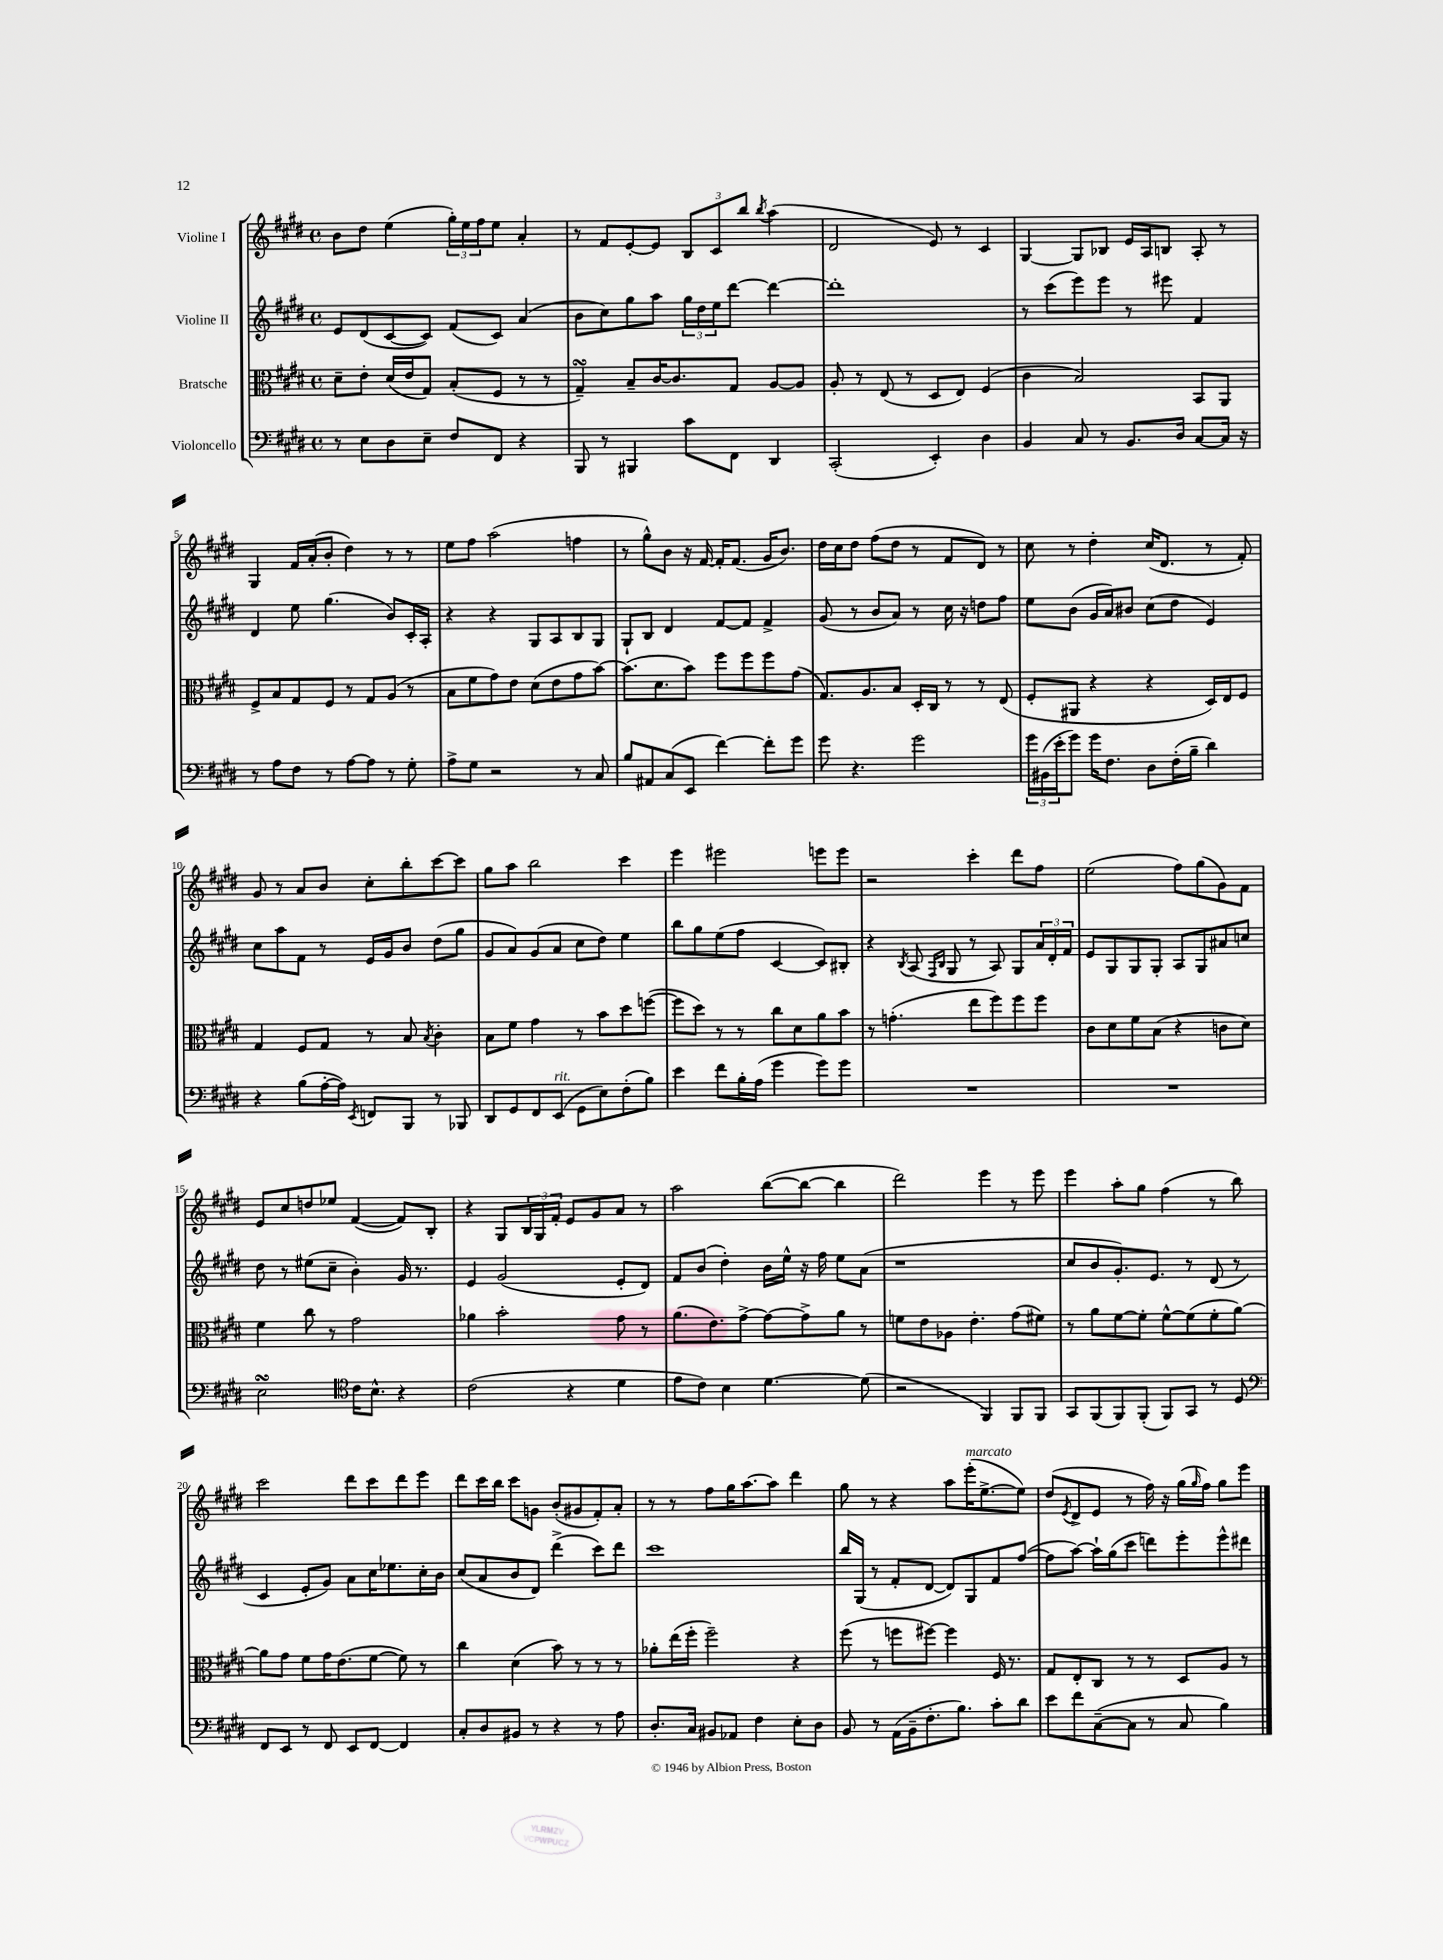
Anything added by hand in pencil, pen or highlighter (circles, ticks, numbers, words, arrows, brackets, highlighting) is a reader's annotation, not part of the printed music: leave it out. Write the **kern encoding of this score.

**kern	**kern	**kern	**kern
*staff4	*staff3	*staff2	*staff1
*clefF4	*clefC3	*clefG2	*clefG2
*k[f#c#g#d#]	*k[f#c#g#d#]	*k[f#c#g#d#]	*k[f#c#g#d#]
*M4/4	*M4/4	*M4/4	*M4/4
*met(c)	*met(c)	*met(c)	*met(c)
8r	8d#~\L	8e/L	8b\L
8E\L	8e'\J	(8d#/	8dd#\J
8D#\	(16d#/LL	[8c#/	(4ee\
.	16e/J	.	.
8E~\J	8G#/J)	8c#/]J)	.
8F#/L	(8B'/L	(8f#/L	24gg#'\LL)
.	.	.	24ee\
.	.	.	24ff#\J
8FF#/J	8F#/J	8c#/J)	8ee\J
4r	8r	(4a/	4a'/
.	8r	.	.
=	=	=	=
8BBB/	4G#~/)	8b\L	8r
8r	.	8cc#\)	8f#/L
4BBB#/	8B~/L	8gg#\	[8e'/
.	[16c#/K	8aa\J	8e/]J
.	8.c#/]	.	.
8c#\L	.	24gg#\LL	12B/L
.	.	24dd#\	.
.	.	24ee\J	12c#/
8FF#\J	8G#/J	[8ddd#\J	.
.	.	.	12bb/J
.	.	.	8qbb/
4DD#/	[8A/L	4ddd#\_	(4aa\
.	8A/]J	.	.
=	=	=	=
(2CC#'/	8A'/	1ddd#']	2d#/
.	8r	.	.
.	(8E/	.	.
.	8r	.	.
4EE'/)	8D#/L	.	8e/)
.	8E/J)	.	8r
4D#\	(4F#/	.	4c#/
=	=	=	=
4BB/	4c#\	8r	[4G#/
.	.	(8ccc#\L	.
8C#/	2B/)	8eee\)	8G#/]L
8r	.	8eee\J	8B-/J
8.BB/L	.	8r	16e/LL
.	.	.	16A/J
.	.	8eee#\	8B/J
16D#/Jk	.	.	.
[8C#/L	8BB/L	4f#/	8A'/
16C#/]Jk	8AA/J	.	8r
16r	.	.	.
=	=	=	=
8r	8F#^/L	4d#/	4G#/
8A\L	8B/	.	.
8F#\J	8G#/	8ee\	16f#/LL
.	.	.	(16a'/J
8r	8F#/J	(4.gg#\	8b'/J
[8A\L	8r	.	4dd#\)
8A\]J	8G#/L	.	.
8r	(8A/J	8b/L)	8r
8G#'\	8r	16c#'/L	8r
.	.	16A'/JJ	.
=	=	=	=
8A^\L	8B\L	4r	8ee\L
8G#\J	8f#\	.	8ff#\J
2r	8g#\)	4r	(2aa\
.	8e\J	.	.
.	(8d#\L	8G#/L	.
.	8e\	8A/	.
8r	8g#\	8B/	4ff\
8C#/	[8b\J)	8G#/J	.
=	=	=	=
8B/L	(8.b\]L	8G#`/L	8r
8AA#/	.	8B/J	8gg#^^\L)
.	8.d#\	.	.
(8C#/	.	4d#/	8b\J
8EE/J	8b\J)	.	16r
.	.	.	[16f#/
[4f#\)	8ff#\L	[8f#/L	16f#'/]LK
.	.	.	(8.f#/J
.	8ff#\	8f#/]J	.
8f#'\]L	8ff#\	4f#^/	16g#/LK
.	.	.	8.b/J)
8g#\J	(8g#\J	.	.
=	=	=	=
8g#\	8.G#/L)	(8g#/	16dd#\LL
.	.	.	16cc#\J
4.r	.	8r	8dd#\J
.	8.A/	.	.
.	.	8b/L	(8ff#\L
.	8B/J	8a/J)	8dd#\J
2g#\	16D#'/LL	8r	8r
.	16C#/JJ	.	.
.	8r	16cc#\	8f#/L
.	.	16r	.
.	8r	8dd\L	8d#/J)
.	(8E/	8ff#\J	8r
=	=	=	=
24g#\LL	8F#'/L	8ee\L	8cc#\
(24BB#\	.	.	.
24e'\J	.	.	.
8g#\J)	8AA#/J	(8b\J	8r
16g#\LK	4r	16g#/LL	4dd#'\
8.F#\J	.	16a/J)	.
.	.	8b#/J	.
8D#\L	4r	(8cc#\L	(16cc#/LK
.	.	.	8.d#/J
(16F#'\L	.	8dd#\J	.
16B~\JJ	.	.	.
4d#\)	16D#/LL)	4e/)	8r
.	16E/J	.	.
.	8F#/J	.	8f#'/)
=	=	=	=
4r	4G#/	8cc#\L	8g#/
.	.	8aa\	8r
(8B\L	8F#/L	8f#\J	8a/L
[16A'\L	8G#/J	8r	8b/J
16A\]JJ)	.	.	.
8qEE/	.	.	.
8FF/L	8r	16e/LL	8cc#'\L
.	.	16g#/J	.
8BBB/J	8B/	8b/J	8bb'\
.	8qB/	.	.
8r	4c#'\	(8dd#\L	[8ccc#\
8BBB-/	.	8gg#\J	8ccc#\]J
=	=	=	=
8DD#/L	8B\L	8g#/L	8gg#\L
8GG#/	8f#\J	8a/)	8aa\J
8FF#/	4g#\	(8g#/	2bb\
(8EE/J	.	8a/J	.
8GG#\L	8r	8cc#\L	.
8E\)	8b\L	8dd#\J)	.
(8F#'\	8dd#\	4ee\	4ccc#\
8B\J)	([8ff\J	.	.
=	=	=	=
4e\	8ff\]L	8bb\L	4eee\
.	8dd#\J)	8gg#\	.
8f#\L	8r	(8ee\	2eee#\
16B'\L	8r	8ff#\J	.
(16A\JJ	.	.	.
4g#\	8cc#\L	[4c#/	.
.	8d#\	.	.
8g#\L)	8a\	8c#/]L)	8eee\L
8g#\J	8b\J	8B#'/J	8eee\J
=	=	=	=
1r	8r	4r	2r
.	(4.g'\	.	.
.	.	8qB/	.
.	.	(8A/	.
.	.	16qqF#/LL	.
.	.	16qqB/JJ	.
.	.	8G#/	.
.	8ee\L	8r	4ccc#'\
.	8ff#\)	8A/)	.
.	8ff#\	8G#/L	8ddd#\L
.	8ff#\J	24a/L	8ff#\J
.	.	24d#'/	.
.	.	24f#/JJ	.
=	=	=	=
1r	8c#\L	8e/L	(2ee\
.	8d#\	8G#/	.
.	8f#\	8G#/	.
.	(8B\J	8G#'/J	.
.	4r	8A/L	8ff#\L)
.	.	8G#/	(8gg#\
.	8c\L	8a#/	8g#\)
.	8d#\J)	8cc/J	8f#\J
=	=	=	=
2E\	4f#\	8dd#\	8e/L
.	.	8r	8cc#/
.	8cc#\	(8ee#\L	8dd/
.	8r	8cc#~\J	8ee-/J
*clefC4	*	*	*
16c#\LK	2g#\	4b'\)	([4f#/
8.B^^\J	.	.	.
4r	.	16g#/	8f#/]L)
.	.	8.r	.
.	.	.	8B'/J
=	=	=	=
(2c#\	4a-\	4e/	4r
.	2b'\	(2g#/	8G#/L
.	.	.	24B/L
.	.	.	24G#/
.	.	.	24f#'/JJ
4r	.	.	8e/L
.	.	.	8g#/
4d#\	8g#\	8e'/L	8a/J
.	8r	8d#/J)	8r
=	=	=	=
8e\L	(8.a\L	8f#/L	2aa\
8c#\J)	.	(8b/J	.
.	8.e\)	.	.
4B\	.	4dd#'\)	.
.	[8g#^\J	.	.
[4.d#\	8g#\_L	16b\LL	([8bb\L
.	.	16ee^^\JJ	.
.	8g#^\]	16r	8bb\_J
.	.	16ff#\	.
.	8a\J	8ee\L	4bb\]
(8d#\]	8r	(8a\J	.
=	=	=	=
2r	8f\L	1r	2ddd#\)
.	8e\	.	.
.	8A-\J	.	.
.	4.e'\	.	.
4FF#/)	.	.	4eee\
8FF#/L	(8g#\L	.	8r
8FF#/J	8f#\J)	.	8eee\
=	=	=	=
8GG#/L	8r	8cc#/L	4eee\
(8FF#/	8a\L	8b/	.
8FF#/)	[8f#\	8.g#'/)	8aa'\L
(8FF#'/J	8f#'\]J	.	8gg#\J
.	.	8.e/J	.
8FF#/L)	[8f#^^\L	.	(4ff#\
8GG#/J	(8f#\]	8r	.
8r	8f#'\	(8d#/	8r
8D#/	[8a\J)	8r	8bb\)
=	=	=	=
*clefF4	*	*	*
8FF#/L	8a\]L	4c#/	2ccc#\
8EE/J	8g#\J	.	.
8r	8f#\L	8e'/L	.
8FF#/	16g#\K	8g#/J)	.
.	(8.e\	.	.
8EE/L	.	8a\L	8ddd#\L
[8FF#/J	[8f#\J	16cc#\K	8ccc#\
.	.	8.ee-\	.
4FF#/]	8f#\])	.	8ddd#\
.	8r	16cc#'\L	8eee\J
.	.	16b\JJ	.
=	=	=	=
8C#'/L	4cc#\	(8cc#/L	8ddd#\L
8D#/	.	8a/	16ccc#\L
.	.	.	16bb\JJ
8BB#/J	(4d#\	8b/	8ccc#\L
8r	.	8d#/J)	8g\J
4r	8b\)	(4ddd#^\	(8b'/L
.	8r	.	8g#/
8r	8r	8ccc#\L)	8f#'/)
8A\	8r	8ddd#\J	8a'/J
=	=	=	=
8.D#'/L	8a-'\L	1ccc#	8r
.	(16ee\L	.	8r
16C#/Jk	16ff#'\JJ	.	.
8BB#/L	2ff#~\)	.	8ff#\L
8AA-/J	.	.	16gg#\K
.	.	.	[8.aa\
4F#\	.	.	.
.	.	.	8aa\]J
8E'\L	4r	.	4ddd#\
8D#\J	.	.	.
=	=	=	=
8BB/	(8ff#\	16bb/LL	8gg#\
.	.	(16G#/JJ	.
8r	8r	8r	8r
(16AA\LL	8ff\L	8f#'/L	4r
16BB~\J	.	.	.
8.F#'\	[8ff#\J)	[8d#/J	.
.	4ff#\]	8d#/]L)	8aa\L
8.B\J)	.	.	.
.	.	8G#/	(16eee'\K
.	.	.	[8.ee^\
8c#'\L	16F#/	8f#/	.
.	8.r	.	.
8d#\J	.	([8ff#/J	8ee\]J)
=	=	=	=
8e\L	8G#/L	8ff#\]L	(8dd#/L
.	.	.	8qe/
8f#\	8E'/	[8aa\J)	8d#^/
([8C#~\	8C#/J	16aa`\]LL	8e/J
.	.	(16gg#\J	.
8C#\]J	8r	8ccc#\J	8r
8r	8r	8ddd\L)	16ff#\)
.	.	.	16r
8C#/	8D#/L	8eee'\	(16gg#\LL
.	.	.	16qqgg#/
.	.	.	16ff#\JJ)
4B\)	8A/J	8eee^^\	8gg#\L
.	8r	8ddd#\J	8eee\J
==	==	==	==
*-	*-	*-	*-
